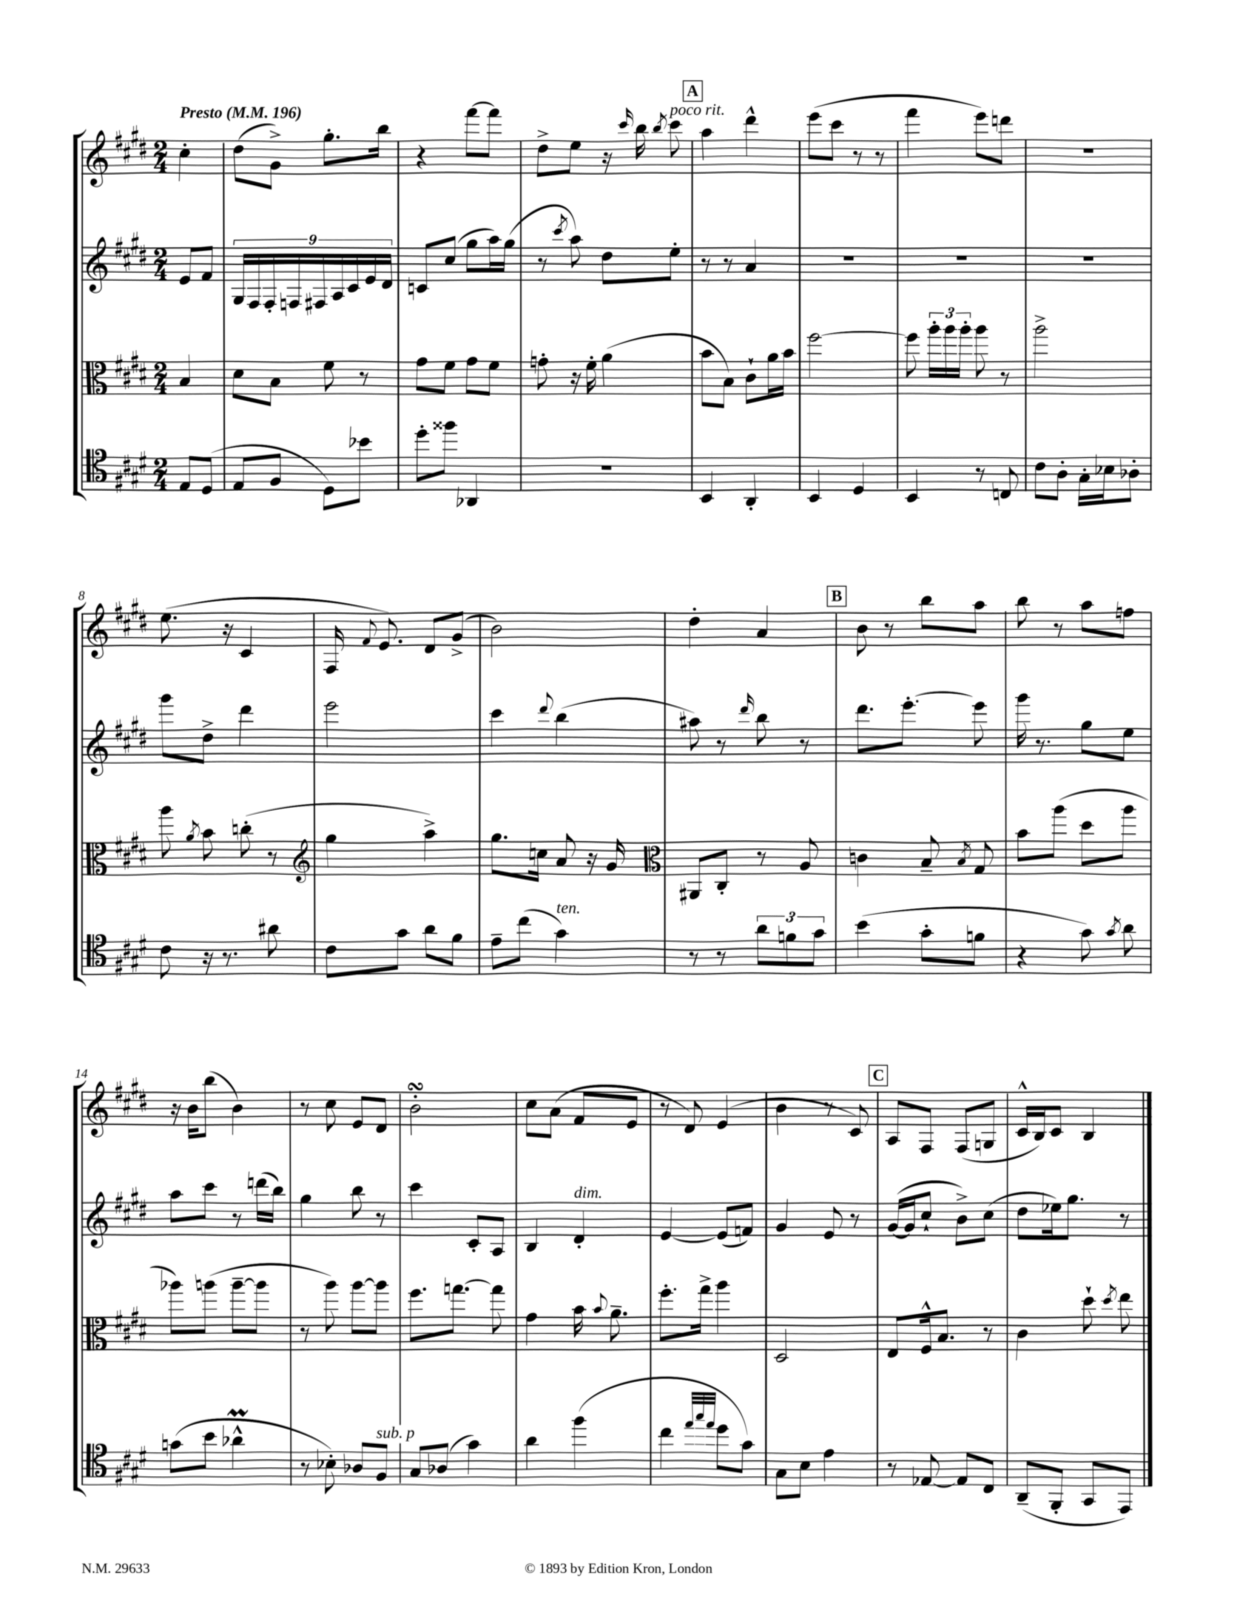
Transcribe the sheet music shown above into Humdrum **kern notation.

**kern	**kern	**kern	**kern
*staff4	*staff3	*staff2	*staff1
*clefC4	*clefC3	*clefG2	*clefG2
*k[f#c#g#d#]	*k[f#c#g#d#]	*k[f#c#g#d#]	*k[f#c#g#d#]
*M2/4	*M2/4	*M2/4	*M2/4
*MM196	*MM196	*MM196	*MM196
8E	4B	8e	4cc#'
(8D#	.	8f#	.
=	=	=	=
8E	8d#	18G#	(8dd#
.	.	18F#	.
.	.	18F#'	.
8F#	8B	.	8g#^)
.	.	18F	.
.	.	18F#	.
8D#)	8f#	.	8.gg#'
.	.	18A	.
.	.	18c#	.
8b-	8r	.	.
.	.	18e	.
.	.	.	16bb
.	.	18d#	.
=	=	=	=
8dd#'	8g#	8c	4r
8ff##	8f#	(8cc#	.
4AA-	8g#	8gg#	[8fff#
.	8f#	16aa)	8fff#]
.	.	(16gg#	.
=	=	=	=
2r	8g'	8r	8dd#^
.	.	8qccc#	.
.	16r	8aa)	8ee
.	16f#'	.	.
.	(4a	8dd#	16r
.	.	.	16qqccc#
.	.	.	16bb
.	.	.	8qbb
.	.	8ee'	8ccc#
=	=	=	=
4BB	8b	8r	4aa
.	8B)	8r	.
4AA'	8c#`	4a	4ddd#^^
.	16a	.	.
.	16b	.	.
=	=	=	=
4BB	[2ff#	2r	(8eee
.	.	.	8ccc#
4D#	.	.	8r
.	.	.	8r
=	=	=	=
4BB	8ff#]	2r	4fff#
.	24aa'	.	.
.	24aa	.	.
.	24aa'	.	.
8r	8aa	.	8eee)
8C	8r	.	8ddd
=	=	=	=
8c#	2aa^	2r	2r
8A'	.	.	.
16G#'	.	.	.
16B-	.	.	.
8A-'	.	.	.
=	=	=	=
8c#	8aa	8ggg#	(8.ee
.	8qa	.	.
16r	8b	8dd#^	.
8.r	.	.	16r
.	(8cc'	4ddd#	4c#
8a#	8r	.	.
=	=	=	=
*	*clefG2	*	*
8c#	4gg#	2eee	16F#
.	.	.	8qqf#
.	.	.	8.e)
8g#	.	.	.
8a	4aa^)	.	8d#
8f#	.	.	(8g#^
=	=	=	=
8e~	8.gg#	4ccc#	2b)
(8cc#	.	.	.
.	16cc	.	.
.	.	8qqddd#	.
4g#)	8a	(4bb	.
.	16r	.	.
.	16g#	.	.
=	=	=	=
*	*clefC3	*	*
8r	8AA#	8aa#)	4dd#'
8r	8C#'	8r	.
.	.	16qqddd#	.
12a	8r	8bb	4a
12f	.	.	.
.	8A	8r	.
12g#	.	.	.
=	=	=	=
(4b	4c	8.ddd#	8b
.	.	.	8r
.	.	[8.eee'	.
8g#'	8B~	.	8bb
.	8qB	.	.
8f	8G#	8eee]	8aa
=	=	=	=
4r	8b	16ggg#	8bb
.	.	8.r	.
.	(8aa	.	8r
8g#)	8dd#	8gg#	8aa
8qg#	.	.	.
8a	8aa	8ee	8ff
=	=	=	=
(8g	8aa-)	8aa	16r
.	.	.	16b
8b	(8aa	8ccc#	(8bb
4a-^^	[8aa~	8r	4b)
.	8aa]	(16ddd	.
.	.	16bb)	.
=	=	=	=
8r	8r	4gg#	8r
8B-')	8aa)	.	8cc#
8A-	[8aa	8bb	8e
8F#	8aa]	8r	8d#
=	=	=	=
8G#	8.ff#	4ccc#	2b'
(8A-	.	.	.
.	[8.gg	.	.
4g#)	.	8c#'	.
.	8gg]	8A	.
=	=	=	=
4a	4g#	4B	8cc#
.	.	.	(8a
(4ff#	16b	4d#'	8f#
.	8qqb	.	.
.	8.a~	.	.
.	.	.	8e
=	=	=	=
4cc#	8.ff#'	[4e	8r
.	.	.	8d#)
.	16gg#^	.	.
32qqee	.	.	.
32qqgg#	.	.	.
32qqee	.	.	.
8dd#	4aa	(8e]	(4e
8g#)	.	8f)	.
=	=	=	=
8G#	2D#	4g#	4b
8B	.	.	.
4e	.	8e	8r
.	.	8r	8c#)
=	=	=	=
8r	8E	([16g#	8A
.	.	16g#]	.
[8E-	16F#^^	8cc#`	8F#
.	8.B	.	.
8E-]	.	8b^)	(8F#
8C#	8r	(8cc#	8G
=	=	=	=
(8AA~	4c#	8dd#	16c#^^
.	.	.	16B)
8FF#'	.	16ee-)	8c#
.	.	8.gg#	.
8GG#	8dd#`	.	4B
.	8qdd#	.	.
8EE)	8ee	8r	.
==	==	==	==
*-	*-	*-	*-
